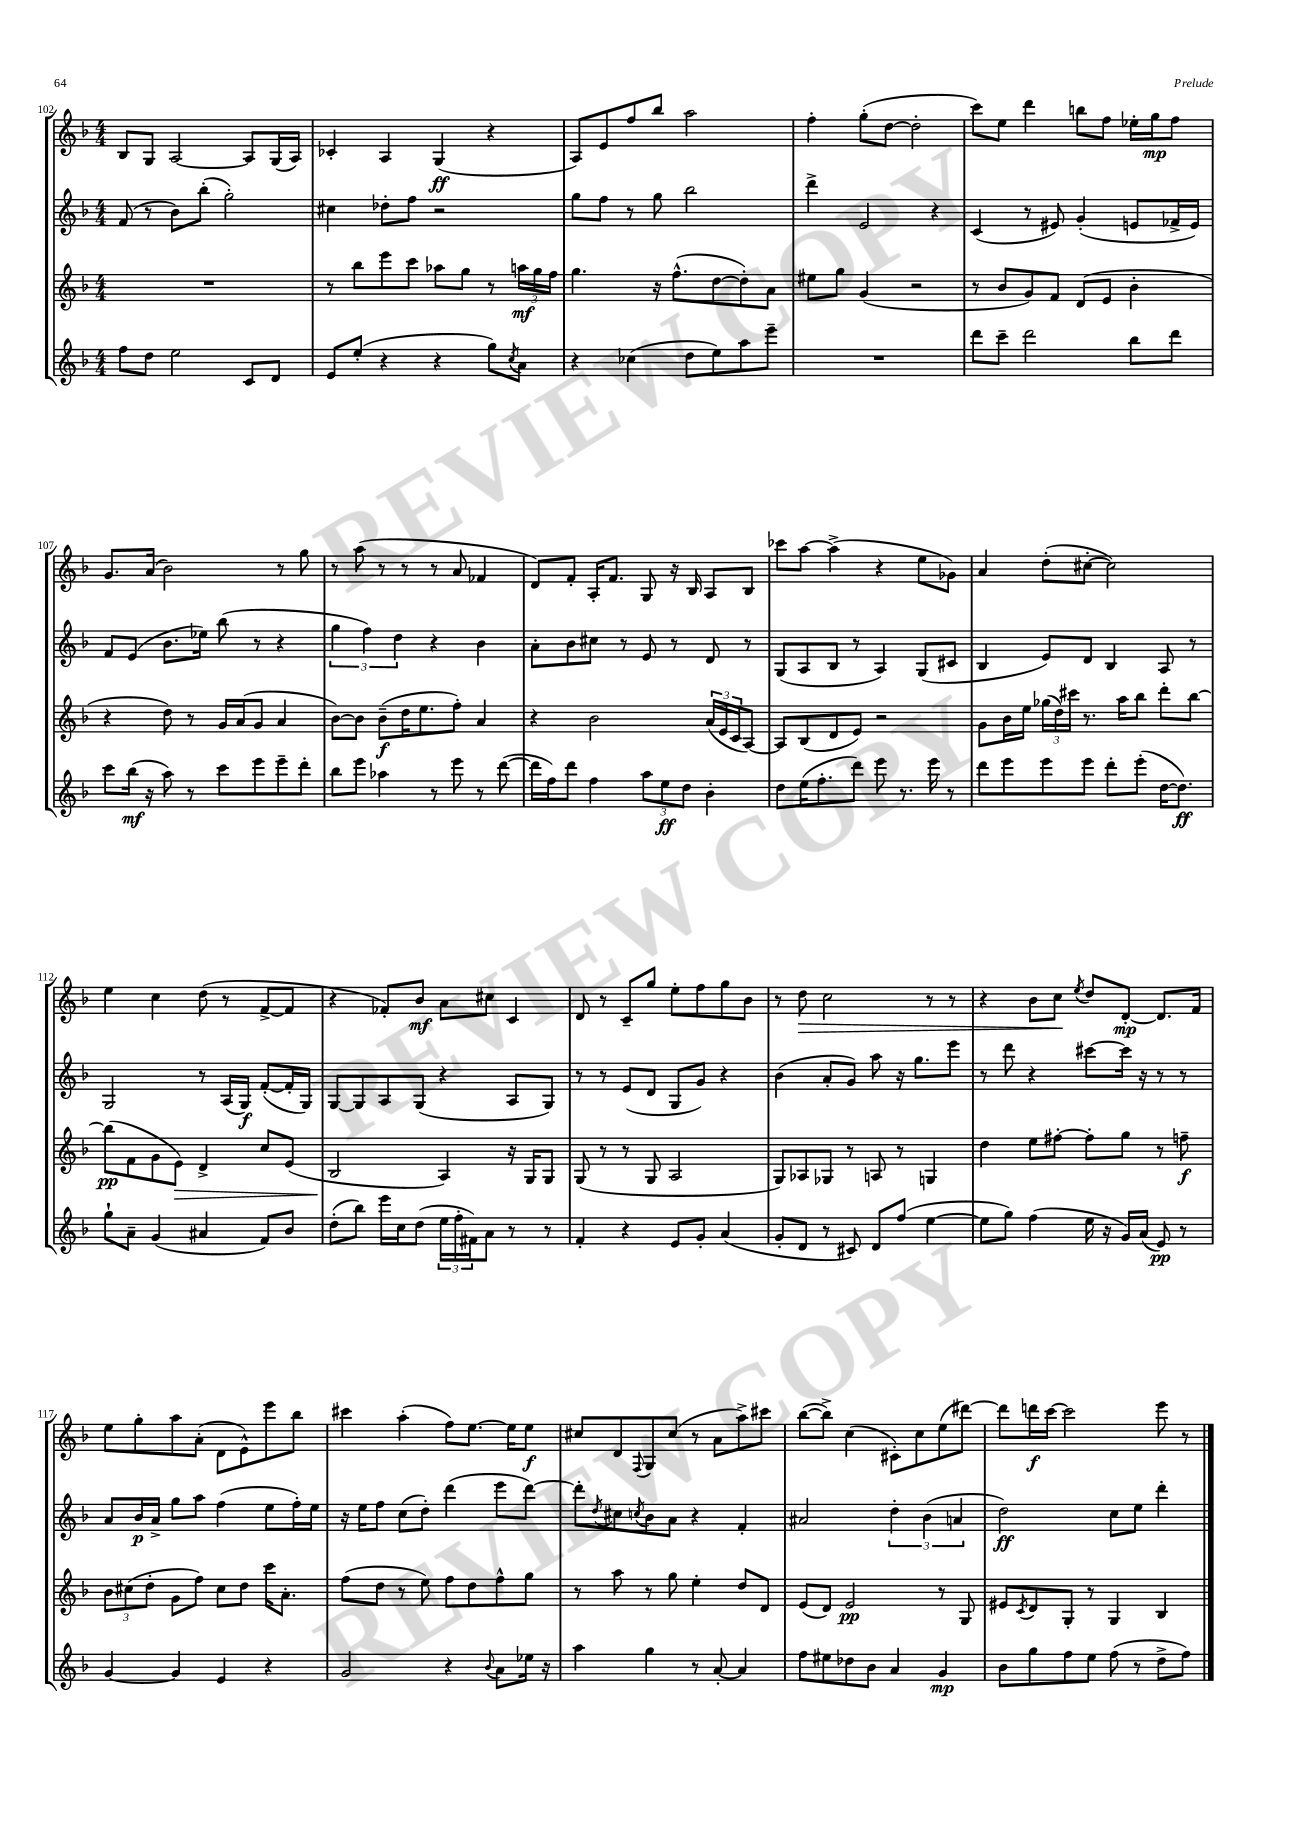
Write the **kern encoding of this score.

**kern	**kern	**kern	**kern
*staff4	*staff3	*staff2	*staff1
*clefG2	*clefG2	*clefG2	*clefG2
*k[b-]	*k[b-]	*k[b-]	*k[b-]
*M4/4	*M4/4	*M4/4	*M4/4
8ff	1r	(8f	8B-
8dd	.	8r	8G
2ee	.	8b-)	[2A
.	.	(8bb-'	.
.	.	2gg')	.
8c	.	.	8A]
8d	.	.	(16G
.	.	.	16A)
=	=	=	=
8e	8r	4cc#	4c-'
(8ee'	8bb-	.	.
4r	8eee	8dd-'	4A
.	8ccc	8ff	.
4r	8aa-	2r	(4G
.	8gg	.	.
8gg)	8r	.	4r
8qcc	.	.	.
8a	24aa	.	.
.	24gg	.	.
.	24ff	.	.
=	=	=	=
4r	4.gg	8gg	8A)
.	.	8ff	8e
(4cc-	.	8r	8ff
.	16r	8gg	8bb-
.	(8.ff^^	.	.
8dd	.	2bb-	2aa
8ee)	[8dd	.	.
8aa	8dd'])	.	.
8eee~	8a	.	.
=	=	=	=
1r	8ee#	4ddd^	4ff'
.	8gg	.	.
.	(4g	2e	(8gg'
.	.	.	[8dd
.	2r	.	2dd']
.	.	4r	.
=	=	=	=
8ddd	8r	(4c	8ccc)
8ccc~	8b-	.	8ee
2ddd	8g)	8r	4ddd
.	8f	8e#)	.
.	(8d	(4g'	8bb
.	8e	.	8ff
8bb-	4b-'	8e	16ee-'
.	.	.	16gg
8ddd	.	16f-^	8ff
.	.	16e)	.
=	=	=	=
8ccc	4r	8f	8.g
(16bb-	.	(8e	.
16r	.	.	(16a
8aa)	8dd)	8.b-	2b-)
8r	8r	.	.
.	.	16ee-)	.
8ccc	16g	(8bb-	.
.	(16a	.	.
8eee	8g	8r	.
8eee~	4a	4r	8r
8ddd'	.	.	8gg
=	=	=	=
8bb-	[8b-)	6gg	8r
8eee	8b-]	.	(8aa
.	.	6ff)	.
4aa-	(8b-~	.	8r
.	.	6dd	.
.	16dd	.	8r
.	8.ee	.	.
8r	.	4r	8r
8eee	8ff')	.	8a
8r	4a	4b-	4f-
([8ddd	.	.	.
=	=	=	=
16ddd]	4r	8a'	8d)
16ff)	.	.	.
8ddd	.	8b-	8f'
4ff	2b-	8cc#	16A'
.	.	.	8.f
.	.	8r	.
12aa	.	8e	8G
12ee	.	.	.
.	.	8r	16r
12dd	.	.	.
.	.	.	16B-
4b-'	(24a	8d	8A
.	24e	.	.
.	24c	.	.
.	[8A)	8r	8B-
=	=	=	=
8dd	8A]	(8G	8ccc-
(16ee	(8B-	8A	[8aa
8.ff'	.	.	.
.	8d	8B-	(4aa^]
8ddd)	8e)	8r	.
8eee	2r	4A)	4r
8.r	.	.	.
.	.	(8G	8ee
16eee	.	.	.
8r	.	8c#	8g-)
=	=	=	=
8ddd	8g	4B-	4a
8eee	16b-	.	.
.	16ee	.	.
8eee	(24gg-	8e)	(8dd'
.	24dd)	.	.
.	24ccc#	.	.
8eee	8.r	8d	[8cc#'
8ddd'	.	4B-	2cc#])
.	16aa	.	.
(8eee'	8bb-	.	.
[16dd	8ddd'	8A	.
8.dd])	.	.	.
.	[8bb-	8r	.
=	=	=	=
8gg`	(8bb-]	2G	4ee
8a~	8f	.	.
(4g	8g	.	4cc
.	8e)	.	.
4a#	4d^	8r	(8dd
.	.	(16A	8r
.	.	16G)	.
8f)	8cc	([8f'	[8f^
8b-	(8e	16f']	8f]
.	.	16G)	.
=	=	=	=
(8dd'	2B-	[8G	4r
8bb-)	.	8G]	.
16eee	.	8A	8f-')
16cc	.	.	.
(8dd	.	(8G	8b-
24ee	4A)	4r	8a
24ff'	.	.	.
24f#)	.	.	.
8a	.	.	8cc#
8r	16r	8A	4c
.	16G	.	.
8r	8G	8G)	.
=	=	=	=
4f'	(8G	8r	8d
.	8r	8r	8r
4r	8r	(8e	8c~
.	8G	8d	8gg
8e	2A	8G	8ee'
8g'	.	8g)	8ff
(4a	.	4r	8gg
.	.	.	8b-
=	=	=	=
8g'	8G)	(4b-	8r
8d	8A-	.	8dd
8r	8G-	8a'	2cc
8c#)	8r	8g)	.
8d	8A	8aa	.
(8ff	8r	16r	.
.	.	8.gg	.
[4ee	4G	.	8r
.	.	8eee	8r
=	=	=	=
8ee]	4dd	8r	4r
8gg)	.	8ddd	.
(4ff	8ee	4r	8b-
.	[8ff#'	.	8cc
.	.	.	8qee
16ee	8ff#']	[8ccc#	8dd
16r	.	.	.
16g)	8gg	16ccc#]	[8d'
(16a	.	16r	.
8e)	8r	8r	8.d]
8r	8ff~	8r	.
.	.	.	16f
=	=	=	=
[4g	12b-	8a	8ee
.	(12cc#	.	.
.	.	16b-	8gg'
.	12dd'	.	.
.	.	16a^	.
4g]	8g	8gg	8aa
.	8ff)	8aa	(8a'
4e	8cc#	(4ff	8d
.	8dd	.	8e^^)
4r	16ccc	8ee	8eee
.	8.a'	.	.
.	.	16ff')	8bb-
.	.	16ee	.
=	=	=	=
2g	(8ff	16r	4ccc#
.	.	16ee	.
.	8dd	8ff	.
.	8r	(8cc	(4aa'
.	8ee)	8dd')	.
4r	8ff	(4ddd	8ff)
.	8dd	.	[8.ee
8qqb-	.	.	.
8a	8ff^^	8eee	.
.	.	.	16ee]
16ee-	8gg	[8ddd)	8ee
16r	.	.	.
=	=	=	=
4aa	8r	8ddd']	8cc#
.	.	8qdd	.
.	8aa	8cc#	8d
.	.	8qcc	8qqF
4gg	8r	8b-	8G
.	8gg	8a	(8cc#
8r	4ee'	4r	8r
[8a'	.	.	8a
4a]	8dd	4f'	8aa^)
.	8d	.	8ccc#
=	=	=	=
8ff	(8e	2a#	([8bb-
8ee#	8d)	.	8bb-^])
8dd-	2e	.	(4cc
8b-	.	.	.
4a	.	6dd'	8c#')
.	.	.	8cc
.	.	(6b-	.
4g	8r	.	(8ee
.	.	6a	.
.	8G	.	[8ddd#)
=	=	=	=
8b-	8e#	2dd)	8ddd#]
.	8qc	.	.
8gg	8d	.	16ddd
.	.	.	[16ccc
8ff	8G'	.	2ccc]
8ee	8r	.	.
(8ff	4G	8cc	.
8r	.	8ee	.
8dd^	4B-	4ddd'	8eee
8ff)	.	.	8r
==	==	==	==
*-	*-	*-	*-
